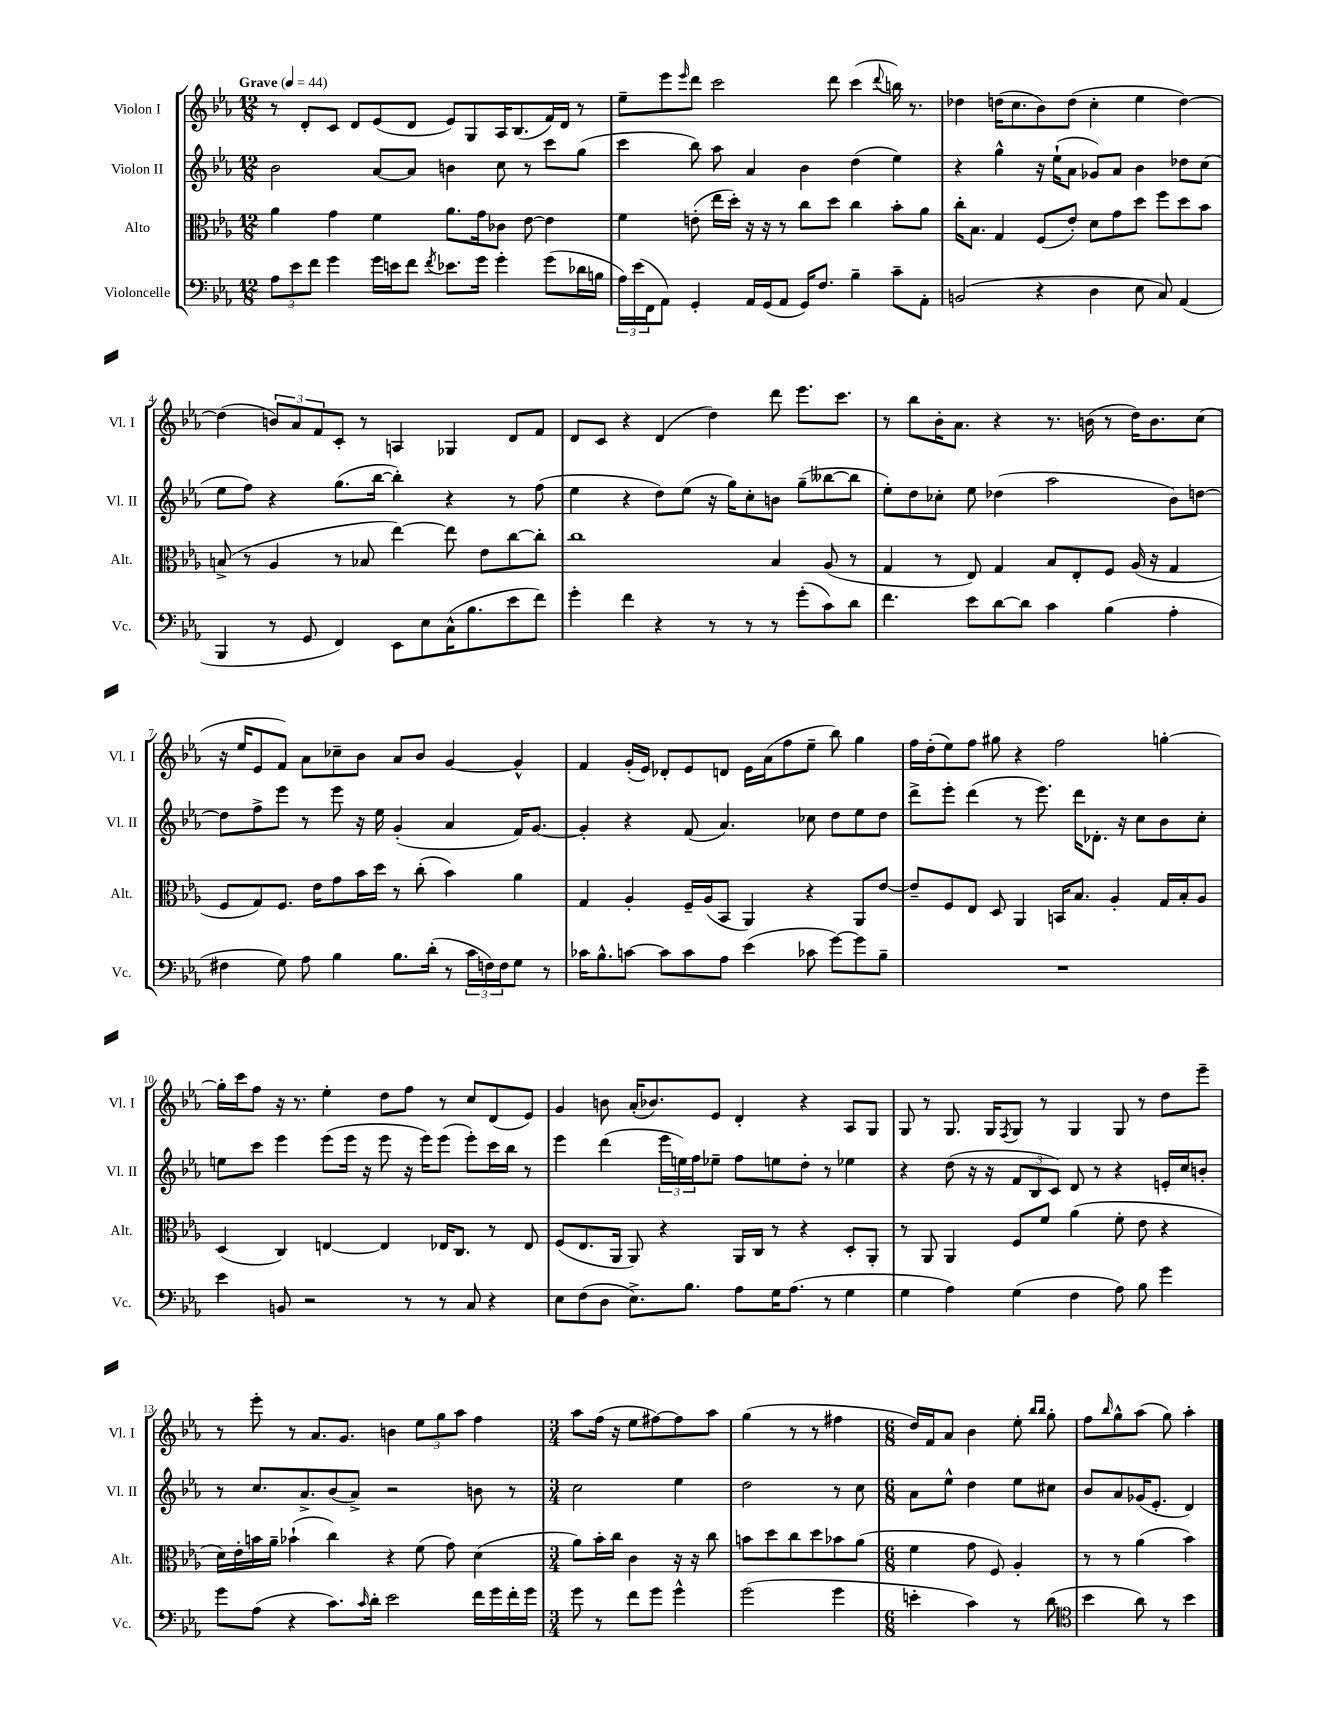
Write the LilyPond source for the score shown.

<<
\new StaffGroup <<
\new Staff = "s0" \with { instrumentName = "Violon I" shortInstrumentName = "Vl. I" } {
    \clef treble \key ees \major \numericTimeSignature \time 12/8 \tempo "Grave" 4 = 44
    r8 d'8-. c'8 d'8 ees'8( d'8 ees'8) g8 aes16 bes8.( f'16) d'16 r8 |
    ees''8-- ees'''8 \grace { ees'''16 } d'''8 c'''2 d'''8 c'''4( \appoggiatura { d'''8 } b''16) r8. |
    des''4 d''16( c''8. bes'8) d''8( c''4-. ees''4 d''4~) |
    d''4( \tuplet 3/2 { b'8) aes'8 f'8 } c'8-. r8 a4 ges4 d'8 f'8 |
    d'8 c'8 r4 d'4( d''4) d'''8 ees'''8. c'''8. |
    r8 bes''8 bes'16-. aes'8. r4 r8. b'16( r8 d''16) b'8. c''8( |
    r16 ees''16 ees'8 f'8) aes'8 ces''8-- bes'8 aes'8 bes'8 g'4~ g'4-^ |
    f'4 g'16-.( ees'16) des'8-. ees'8 d'8 ees'16 aes'16( f''8 ees''8-- bes''8) g''4 |
    f''16 d''16-.( ees''8) f''8 gis''8 r4 f''2 g''4~-. |
    g''16-. c'''16 f''8 r16 r8. ees''4-. d''8 f''8 r8 c''8 d'8( ees'8) |
    g'4 b'8 aes'16-.( bes'8.) ees'8 d'4-. r4 aes8 g8 |
    g8 r8 g8. g16 \acciaccatura { f8 } g8 r8 g4 g8 r8 d''8 ees'''8-- |
    r8 ees'''8-. r8 aes'8. g'8. b'4 \tuplet 3/2 { ees''8 g''8 aes''8 } f''4 |
    \numericTimeSignature \time 3/4 aes''8 f''16( r16 ees''8 fis''8~) fis''8 aes''8 |
    g''4( r8 r8 fis''4 |
    \numericTimeSignature \time 6/8 d''16) f'16 aes'8 bes'4 ees''8-. \grace { bes''16 bes''16 } g''8-. |
    f''8 \grace { bes''16 } g''8-^ aes''8( g''8) aes''4-. \bar "|." |
}
\new Staff = "s1" \with { instrumentName = "Violon II" shortInstrumentName = "Vl. II" } {
    \clef treble \key ees \major \numericTimeSignature \time 12/8
    bes'2 aes'8~ aes'8 b'4 c''8 r8 c'''8 g''8( |
    c'''4 bes''8) aes''8 aes'4 bes'4 d''4( ees''4) |
    r4 g''4-^ r16 ees''16-!( aes'8 ges'8) aes'8 bes'4 des''8 c''8( |
    ees''8 f''8) r4 g''8.( bes''16~ bes''4-.) r4 r8 f''8( |
    ees''4 r4 d''8) ees''8( r16 g''16) c''8-. b'8 g''8--( beses''8~ beses''8 |
    ees''8-.) d''8 ces''8-. ees''8 des''4( aes''2 bes'8) d''8~ |
    d''8 f''8-> ees'''8 r8 ees'''8 r16 ees''16 g'4-.( aes'4 f'16) g'8.~ |
    g'4-. r4 f'8( aes'4.) ces''8 d''8 ees''8 d''8 |
    d'''8-> ees'''8-. d'''4( r8 ees'''8.) d'''16 des'8.-. r16 c''8 bes'8 c''8-. |
    e''8 c'''8 ees'''4 ees'''8( ees'''16 r16 ees'''8 r16 ees'''16) ees'''8( ees'''8-.) c'''16 bes''16 r8 |
    ees'''4 d'''4( \tuplet 3/2 { ees'''16 e''16) f''16 } ees''8-- f''8 e''8 d''8-. r8 ees''4 |
    r4 d''8( r16 r16 \tuplet 3/2 { f'8 bes8 c'8) } d'8 r8 r4 e'16-. c''16 b'8-. |
    r8 c''8. aes'8.-> bes'8( aes'8->) r2 b'8 r8 |
    \numericTimeSignature \time 3/4 c''2 ees''4 |
    d''2 r8 c''8 |
    \numericTimeSignature \time 6/8 aes'8 ees''8-^ d''4 ees''8 cis''8 |
    bes'8 aes'8 ges'16( ees'8.-. d'4) \bar "|." |
}
\new Staff = "s2" \with { instrumentName = "Alto" shortInstrumentName = "Alt." } {
    \clef alto \key ees \major \numericTimeSignature \time 12/8
    aes'4 g'4 f'4 aes'8. g'16 ces'8 ees'8~ ees'4 |
    f'4 e'8-.( ees''16 d''16-.) r16 r16 r8 c''8 d''8 c''4 bes'8-. aes'8 |
    c''16-. bes8. g4 f8( ees'8-.) d'8 g'8 d''8 f''8 d''8 bes'8 |
    b8->( r8 aes4 r8 bes8 ees''4~) ees''8 ees'8 c''8~ c''8-. |
    c''1 bes4 aes8( r8 |
    g4 r8 ees8) g4 bes8 ees8-. f8 aes16( r16 g4 |
    f8 g8) f8. ees'16 g'8 bes'16 d''16 r8 c''8-.( bes'4) aes'4 |
    g4 aes4-. f16-- aes16( bes,8 aes,4) r4 aes,8 ees'8~ |
    ees'8-- f8 ees8 d8 aes,4 b,16 bes8. aes4-. g16 bes16-. aes8 |
    d4( c4) e4~ e4 ees16 c8. r8 ees8 |
    f8( ees8. aes,16 aes,8) r4 aes,16 c16 r8 r4 d8-. aes,8-. |
    r8 aes,8 aes,4 f8 f'8 aes'4( f'8-. ees'8 r4 |
    d'16) ees'16-. b'16 aes'16-- bes'4-!( c''4) r4 f'8( g'8) d'4( |
    \numericTimeSignature \time 3/4 aes'8) bes'16-. c''16 c'4 r16 r16 c''8 |
    b'8 d''8 c''8 d''8 bes'8 aes'8( |
    \numericTimeSignature \time 6/8 f'4 g'8 f8) aes4-. |
    r8 r8 aes'4( bes'4) \bar "|." |
}
\new Staff = "s3" \with { instrumentName = "Violoncelle" shortInstrumentName = "Vc." } {
    \clef bass \key ees \major \numericTimeSignature \time 12/8
    \tuplet 3/2 { aes8 ees'8 f'8 } g'4 g'16 e'16 f'8 \acciaccatura { f'8 } ees'8. g'16 g'4-. g'8( des'16 b16 |
    \tuplet 3/2 { aes16) ees'16( f,16 } aes,8) g,4-. aes,16 g,16( aes,8 g,16) f8. bes4-- c'8-- aes,8-. |
    b,2( r4 d4 ees8 c8) aes,4( |
    bes,,4 r8 g,8 f,4) ees,8 ees8 c16-^( bes8. ees'8 f'8) |
    g'4-. f'4 r4 r8 r8 r8 g'8-.( c'8) d'8 |
    f'4. ees'8 d'8~ d'8 c'4 bes4( aes4-. |
    fis4 g8) aes8 bes4 bes8. d'16-.( r8 \tuplet 3/2 { c'16 f16) f16 } g8 r8 |
    ces'16 bes8.-^ c'8~ c'8 c'8 aes8 ees'4( ces'8 g'8~) g'8 bes8-- |
    R1. |
    ees'4 b,8 r2 r8 r8 c8 r4 |
    ees8 f8( d8 ees8.->) bes8. aes8 g16 aes8.( r8 g4 |
    g4 aes4) g4( f4 aes8) bes8 g'4 |
    g'8 aes8( r4 c'8.) \grace { c'16 } d'16-. ees'2 f'16 g'16 f'16-. g'16 |
    \numericTimeSignature \time 3/4 g'8 r8 f'8 g'8 g'4-^ |
    g'2( g'4 |
    \numericTimeSignature \time 6/8 e'4-. c'4) r8 d'8( |
    \clef tenor bes'4 aes'8) r8 bes'4 \bar "|." |
}
>>
>>
